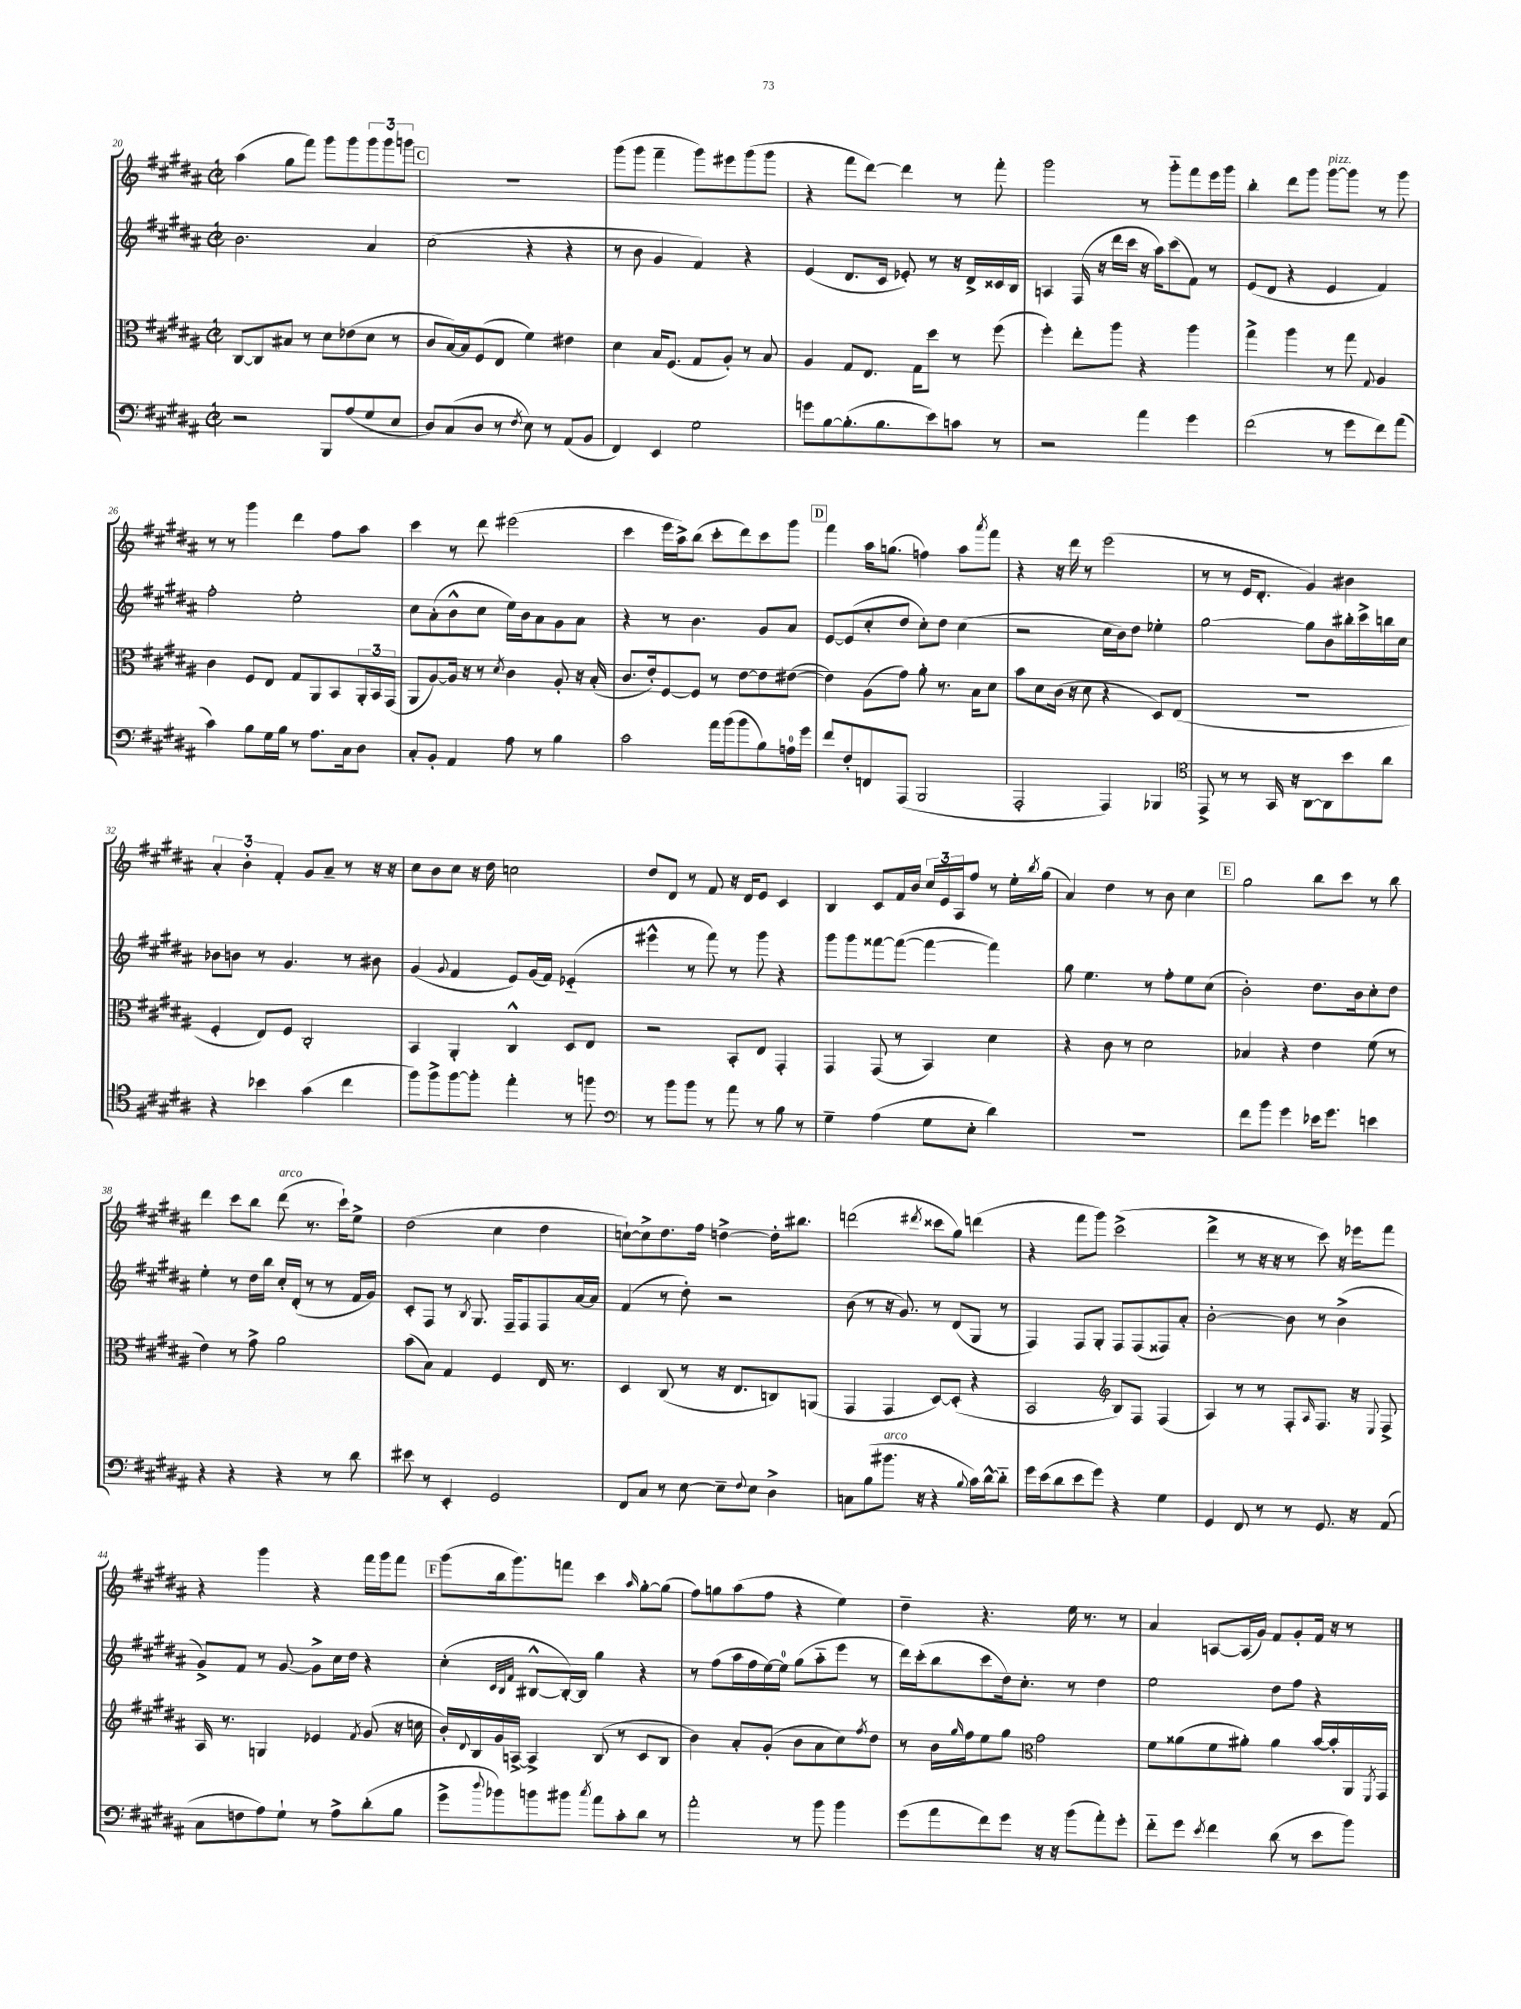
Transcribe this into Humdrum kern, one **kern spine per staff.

**kern	**kern	**kern	**kern
*staff4	*staff3	*staff2	*staff1
*clefF4	*clefC3	*clefG2	*clefG2
*k[f#c#g#d#a#]	*k[f#c#g#d#a#]	*k[f#c#g#d#a#]	*k[f#c#g#d#a#]
*M2/2	*M2/2	*M2/2	*M2/2
*met(c|)	*met(c|)	*met(c|)	*met(c|)
2r	[8C#	2.b	(4aa#
.	8C#]	.	.
.	8B#	.	8gg#
.	8r	.	8fff#)
8BBB	8d#	.	8ggg#
(8A#	(8e-	.	8ggg#
8G#	8d#	4a#	12ggg#
.	.	.	12ggg#
8E	8r	.	.
.	.	.	12ggg
=	=	=	=
8D#)	8c#	(2cc#	1r
(8C#	[16B)	.	.
.	16B]	.	.
8D#	(8F#	.	.
8r	8E	.	.
8qF#	.	.	.
8E)	4f#)	4r	.
8r	.	.	.
(8AA#	4e#	4r	.
8BB	.	.	.
=	=	=	=
4FF#)	4d#	8r	(8ggg#
.	.	8b	8ggg#
4EE	16B	4g#	4fff#~
.	(8.F#	.	.
2G#	8G#	4f#)	8ggg#)
.	8A#')	.	8eee#
.	8r	4r	(8ggg#
.	8B	.	8ggg#
=	=	=	=
8g	4A#	(4e	4r
[8B	.	.	.
(8.B']	8G#	8.d#	8fff#
.	8.E	.	[8ddd#)
8.B	.	16c#	.
.	.	8e-')	4ddd#]
.	16G#	.	.
8e)	8dd#	8r	.
8c	8r	16r	8r
.	.	16d#^	.
8r	(8ff#	16c##	8fff#'
.	.	16B	.
=	=	=	=
2r	4ff#')	4A	2ggg#
.	8ee'	(16F#	.
.	.	16r	.
.	8aa#	16ddd#	.
.	.	16ccc#	.
4a#	4r	16r	8r
.	.	16aa#)	.
.	.	(8ccc#	8ggg#'~
4g#	4aa#	8f#)	8fff#
.	.	8r	16eee
.	.	.	16ggg#
=	=	=	=
(2f#	4gg#^	(8e	4bb'
.	.	8d#	.
.	4aa#	4r	8ddd#
.	.	.	8ggg#
8r	8r	4e	[8ggg#
8g#	8gg#	.	8ggg#]
.	8qqG#	.	.
8f#)	4A#	4f#)	8r
(8a#	.	.	8ggg#
=	=	=	=
4c#)	4c#	2ff#'	8r
.	.	.	8r
8B	8F#	.	4ggg#
16G#	8E	.	.
16B	.	.	.
8r	8G#	2ee'	4ddd#
8.A#	8AA#	.	.
.	8BB	.	8ff#
16C#	.	.	.
8D#	24AA#'	.	8aa#
.	24BB	.	.
.	(24GG#	.	.
=	=	=	=
8C#'	8AA#	8cc#	4ccc#
8BB'	[8A#)	(8a#'	.
4AA#	16A#]	8b^^	8r
.	16r	.	.
.	8r	8cc#	8ddd#
.	8qd#	.	.
8A#	4c#	16ee)	(2eee#
.	.	16b	.
8r	.	8a#	.
4B	8A#'	8g#	.
.	16r	8a#	.
.	(16B'	.	.
=	=	=	=
2c#	8.c#	4r	4ccc#
.	16e')	.	.
.	[8F#	8r	16eee
.	.	.	16aa#^)
.	8F#]	4.b	(8bb
16a#	8r	.	8ccc#'
(16b	.	.	.
8b	[8e	.	8ddd#)
8B)	8e]	8g#	8ccc#
16A	([8e#	8a#	8ggg#
16g#	.	.	.
=	=	=	=
8f#	4e#])	[8e	4fff#
8F#'	.	(8e]	.
8FF	(8A#	8cc#'	16aa#
.	.	.	(8.gg
(8AAA#	8g#)	8dd#	.
2BBB	8a#'	8cc#')	4ff)
.	8.r	8dd#	.
.	.	(4cc#	8aa#
.	16B	.	.
.	.	.	8qaaa#
.	8d#	.	8fff#
=	=	=	=
2AAA#'	8b	2r	4r
.	8d#	.	.
.	(16c#	.	16r
.	16r	.	16ddd#
.	8d#	.	8r
4AAA#)	4r	16cc#	(2eee
.	.	16b)	.
.	.	8dd#	.
4BBB-	8D#)	4ee-'	.
.	(8E	.	.
=	=	=	=
*clefC4	*	*	*
8EE^	1r	[2gg#	8r
8r	.	.	8r
8r	.	.	16e
.	.	.	8.d#'
16GG#	.	.	.
16r	.	.	.
[8AA#	.	8gg#]	4g#)
8AA#]	.	8b	.
8b	.	16bb#'	4b#
.	.	16ccc#^	.
8a#	.	16bb	.
.	.	16cc#	.
=	=	=	=
4r	4F#'	8b-	6a#'
.	.	8b	.
.	.	.	6b'
4b-	8E)	8r	.
.	.	.	6f#'
.	8F#	4.g#	.
(4g#	2C#'	.	8g#
.	.	.	8a#~
4cc#	.	8r	8r
.	.	8b#	16r
.	.	.	16r
=	=	=	=
8ff#)	4BB	(4g#	8cc#
8ff#^	.	.	8b
.	.	8qqg#	.
[8ff#	4AA#'	4f#	8cc#
8ff#']	.	.	16r
.	.	.	16dd#
4ee'	4C#^^	8e)	2cc
.	.	(16g#	.
.	.	16f#)	.
8r	8D#	(4e-'~	.
8ff	8E	.	.
=	=	=	=
*clefF4	*	*	*
8r	2r	4eee#^^	8dd#
8b	.	.	8d#
8b	.	8r	8r
8r	.	8fff#)	8f#
8a#	8BB'	8r	16r
.	.	.	16d#
8r	8E	8ggg#	8e
8B	4GG#'	4r	4c#
8r	.	.	.
=	=	=	=
4G#~	4GG#	8ggg#	4B
.	.	8ggg#	.
(4A#	(8GG#	[8fff##	8c#
.	8r	(8fff##_	16f#
.	.	.	16b
8G#	4BB)	4fff##_	24cc#
.	.	.	24e
.	.	.	24A#
8E'	.	.	8ff#
4d#)	4d#	4fff##])	8r
.	.	.	16ee'
.	.	.	8qbb
.	.	.	(16gg#
=	=	=	=
1r	4r	8gg#	4a#)
.	.	4.ee	.
.	8c#	.	4dd#
.	8r	.	.
.	2d#	8r	8r
.	.	8ff#'	8b
.	.	8ee	4cc#
.	.	(8cc#	.
=	=	=	=
8f#	4B-	2b')	2gg#
8b	.	.	.
4g#	4r	.	.
16e-	4e	8.dd#	8bb
8.g#	.	.	.
.	.	.	8ccc#
.	.	16b	.
4e	(8f#	8cc#'	8r
.	8r	8dd#	8bb
=	=	=	=
4r	4e)	4ee'	4ddd#
4r	8r	8r	8ccc#
.	8g#^	16dd#	8bb
.	.	16bb	.
4r	2a#	16cc#'	(8ddd#
.	.	(16d#'	.
.	.	8r	8.r
8r	.	8r	.
.	.	.	16ccc#`)
8d#	.	16f#	8ee^
.	.	16g#)	.
=	=	=	=
8e#	(8b	8c#'	(2dd#
8r	8B)	8F#	.
4EE'	4G#	8r	.
.	.	8qB	.
.	.	8.G#	.
2GG#	4F#	.	4cc#
.	.	16F#~	.
.	.	8F#	.
.	16E	8F#	4dd#
.	8.r	.	.
.	.	[16a#	.
.	.	16a#]	.
=	=	=	=
8FF#	4D#	(4f#	[8cc`)
8C#	.	.	8cc^]
8r	(8C#	8r	8.dd#
[8E	8r	8dd#')	.
.	.	.	16ff#
8E~]	16r	2r	[4dd^
.	8.E	.	.
8qqF#	.	.	.
8E	.	.	.
4D#^	8C)	.	16dd']
.	.	.	8.bb#
.	(8AA	.	.
=	=	=	=
8C	4GG#	(8b	(2ddd
(8B	.	8r	.
8.b#	4GG#	16r	.
.	.	8.g#)	.
16r	.	.	.
.	.	.	8qddd#
4r	[8D#)	8r	8ccc##
.	(8D#']	(8d#	8gg#)
8qqB	.	.	.
16c#)	4r	8G#	(4ddd
[16d#^^	.	.	.
8d#'~]	.	8r	.
=	=	=	=
16g#	2BB	4F#)	4r
(16e	.	.	.
8d#	.	.	.
8e	.	8F#	8fff#
8g#)	.	8G#'	8ggg#)
*	*clefG2	*	*
4r	8B)	8F#	(2ccc#^
.	8F#	(8F#	.
4G#	(4F#	8F##)	.
.	.	8a#'	.
=	=	=	=
4GG#	4A#)	[2b'	4ddd#^
8FF#	8r	.	8r
8r	8r	.	16r
.	.	.	16r
8r	8F#'	8b]	8r
.	16qqA#	.	.
8.GG#	8.F#	8r	8ccc#)
.	.	(4b^	16r
16r	16r	.	16eee-
.	8qqE	.	.
(8AA#	8F#^	.	8fff#
=	=	=	=
8C#	16A#	8g#^)	4r
.	8.r	.	.
8F	.	8f#	.
8A#)	4G	8r	4ggg#
8G#`	.	[8g#	.
8r	4e-	8g#^]	4r
8A#^	.	16cc#	.
.	.	16dd#	.
.	8qf#	.	.
(8d#'	(8g#	4r	16fff#
.	.	.	16ggg#
8B	16r	.	8fff#
.	16cc	.	.
=	=	=	=
8g#^	16b')	(4cc#'	(8ggg#
.	8qqd#	.	.
.	16B	.	.
8qqdd#	.	.	.
8b-)	16g#	.	16bb
.	[16A^	.	8.ggg#)
.	.	32qqc#	.
.	.	32qqB	.
.	.	32qqf#	.
8b	4A^]	[8B#^^	.
8b#	.	16B#'_)	8fff
.	.	16B#]	.
8qcc#	.	.	.
8a#	(8B	4gg#	4ccc#
8c#'	8r	.	.
.	.	.	16qqaa#
8d#	8c#	4r	[8gg#'
8r	8B	.	(8gg#]
=	=	=	=
2a#'	4b)	8r	8ff#)
.	.	(8ff#	8gg
.	8a#'	16aa#	(8aa#
.	.	16ff#	.
.	(8g#'	[16ee)	8ff#
.	.	16ee]	.
8r	8b	(8gg#	4r
8b	8a#	8aa#'~	.
4b	8cc#)	8eee	4ee)
.	8qff#	.	.
.	8dd#	8r	.
=	=	=	=
(8g#	8r	16ddd#)	4dd#~
.	.	(16ccc#'	.
8a#	16b	8bb	.
.	16qqgg#	.	.
.	16ff#	.	.
8f#)	8ee	8ccc#	4.r
8g#	8gg#	16dd#)	.
.	.	8.cc#'	.
*	*clefC3	*	*
16r	2g#	.	.
16r	.	.	.
(8b	.	8r	16ee
.	.	.	8.r
8a#')	.	4dd#	.
8g#'	.	.	8r
=	=	=	=
8f#'~	8f#	2ee	4a#
8g#	(8a##	.	.
8qe	.	.	.
4f#	8f#	.	[8A
.	8a#')	.	(16A]
.	.	.	16g#)
(8d#	4a#	8dd#	8f#
8r	.	8ff#	8g#'
8e	[16b	4r	16f#
.	16b']	.	16r
8b)	16AA#	.	8r
.	8qFF#	.	.
.	16GG#	.	.
==	==	==	==
*-	*-	*-	*-
